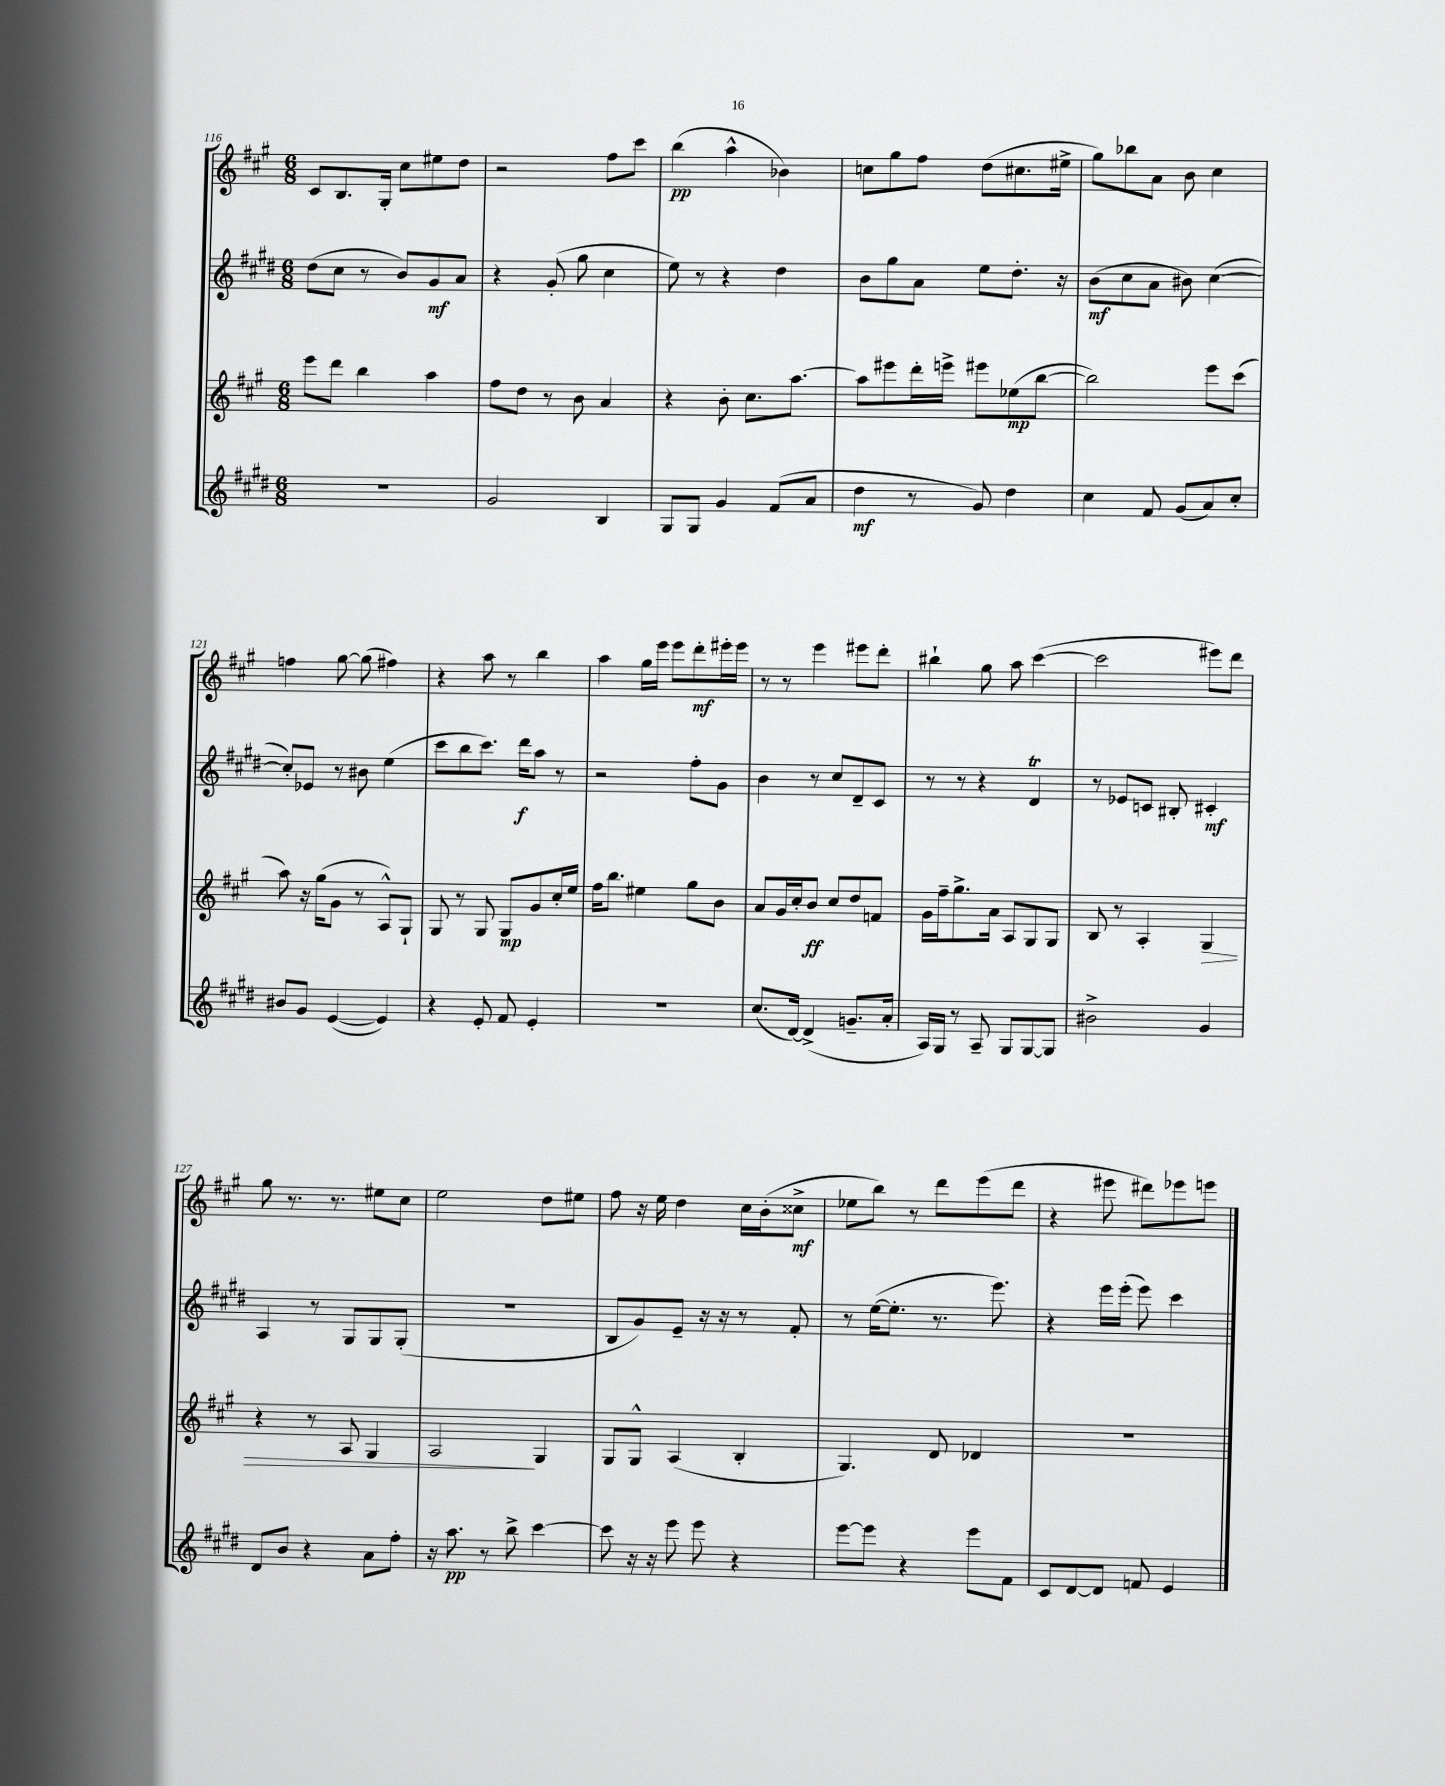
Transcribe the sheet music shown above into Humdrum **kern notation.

**kern	**kern	**kern	**kern
*staff4	*staff3	*staff2	*staff1
*clefG2	*clefG2	*clefG2	*clefG2
*k[f#c#g#d#]	*k[f#c#g#]	*k[f#c#g#d#]	*k[f#c#g#]
*M6/8	*M6/8	*M6/8	*M6/8
2.r	8eee	(8dd#	8c#
.	8ddd	8cc#	8.B
.	4bb	8r	.
.	.	.	16G#'
.	.	8b)	8cc#
.	4aa	8g#	8ee#
.	.	8a	8dd
=	=	=	=
2g#	8ff#	4r	2r
.	8dd	.	.
.	8r	(8g#'	.
.	8b	8gg#	.
4B	4a	4cc#	8ff#
.	.	.	8ccc#
=	=	=	=
8G#	4r	8ee)	(4bb
8G#	.	8r	.
4g#	8b'	4r	4aa^^
.	8.cc#	.	.
(8f#	.	4dd#	4b-)
.	[8.aa	.	.
8a	.	.	.
=	=	=	=
4dd#	8aa]	8b	8cc
.	8eee#	8gg#	8gg#
8r	16ddd'	8a	8ff#
.	16eee^	.	.
8g#)	8eee#	8ee	(8dd
4dd#	(8ee-	8.dd#'	8.cc#
.	[8bb	.	.
.	.	16r	16ee#^
=	=	=	=
4cc#	2bb])	(8b	8gg#)
.	.	8cc#	8bb-
8f#	.	8a	8a
(8g#	.	8b#)	8b
8a)	8eee	([4cc#	4cc#
8cc#'	(8ccc#	.	.
=	=	=	=
8b#	8aa)	8cc#'])	4ff
8g#	16r	8e-	.
.	(16gg#	.	.
([4e	8g#	8r	[8gg#
.	8r	8b#	(8gg#]
4e])	8A^^)	(4ee	4ff#)
.	8G#`	.	.
=	=	=	=
4r	8G#	8ccc#	4r
.	8r	8bb	.
8e'	8G#	8.ccc#)	8aa
8f#	8G#	.	8r
.	.	16ddd#	.
4e'	8g#	8aa	4bb
.	16cc#'	8r	.
.	16ee	.	.
=	=	=	=
2.r	16ff#	2r	4aa
.	8.bb	.	.
.	4ee#	.	16gg#
.	.	.	16eee
.	.	.	8eee
.	8gg#	8ff#'	8ddd'
.	8b	8g#	16eee#'
.	.	.	16eee#
=	=	=	=
(8.cc#	8a	4b	8r
.	16g#	.	8r
[16d#)	16cc#'	.	.
(4d#^]	8b	8r	4eee
.	8cc#	8cc#	.
8.g~	8dd	8d#~	8eee#
.	8f	8c#	8ddd'
16a'	.	.	.
=	=	=	=
16A)	16g#	8r	4bb#`
16G#	16ff#~	.	.
8r	8.gg#^	8r	.
8A~	.	4r	8gg#
.	16a	.	.
8G#	8A	.	8aa
[8G#	8G#	4d#	([4ccc#
8G#]	8G#	.	.
=	=	=	=
2b#^	8B	8r	2ccc#]
.	8r	8e-	.
.	4A'	8c	.
.	.	8B#'	.
4g#	4G#	4c#'	8eee#)
.	.	.	8ddd
=	=	=	=
8d#	4r	4A	8gg#
8b	.	.	8.r
4r	8r	8r	.
.	.	.	8.r
.	8A	8G#	.
8a	4G#	8G#	8ee#
8ff#'	.	(8G#'	8cc#
=	=	=	=
16r	2A	2.r	2ee
8.aa	.	.	.
8r	.	.	.
8bb^	.	.	.
[4ccc#	4G#	.	8dd
.	.	.	8ee#
=	=	=	=
8ccc#]	8G#	8B	8ff#
16r	8G#^^	8g#)	16r
16r	.	.	16ee
8eee	(4A	8e~	4dd
8eee	.	16r	.
.	.	16r	.
4r	4B'	8r	16cc#
.	.	.	(16b'
.	.	8f#'	8cc##^
=	=	=	=
[8eee	4.G#)	8r	8ee-
8eee]	.	([16ee	8bb)
.	.	8.ee']	.
4r	.	.	8r
.	8d	8.r	8ddd
8eee	4d-	.	(8eee
.	.	8.eee)	.
8f#	.	.	8ddd
=	=	=	=
8c#	2.r	4r	4r
[8d#	.	.	.
8d#]	.	16eee	8eee#
.	.	(16eee'	.
8f	.	8eee)	8ddd#)
4e	.	4ccc#	8eee-
.	.	.	8eee
==	==	==	==
*-	*-	*-	*-
